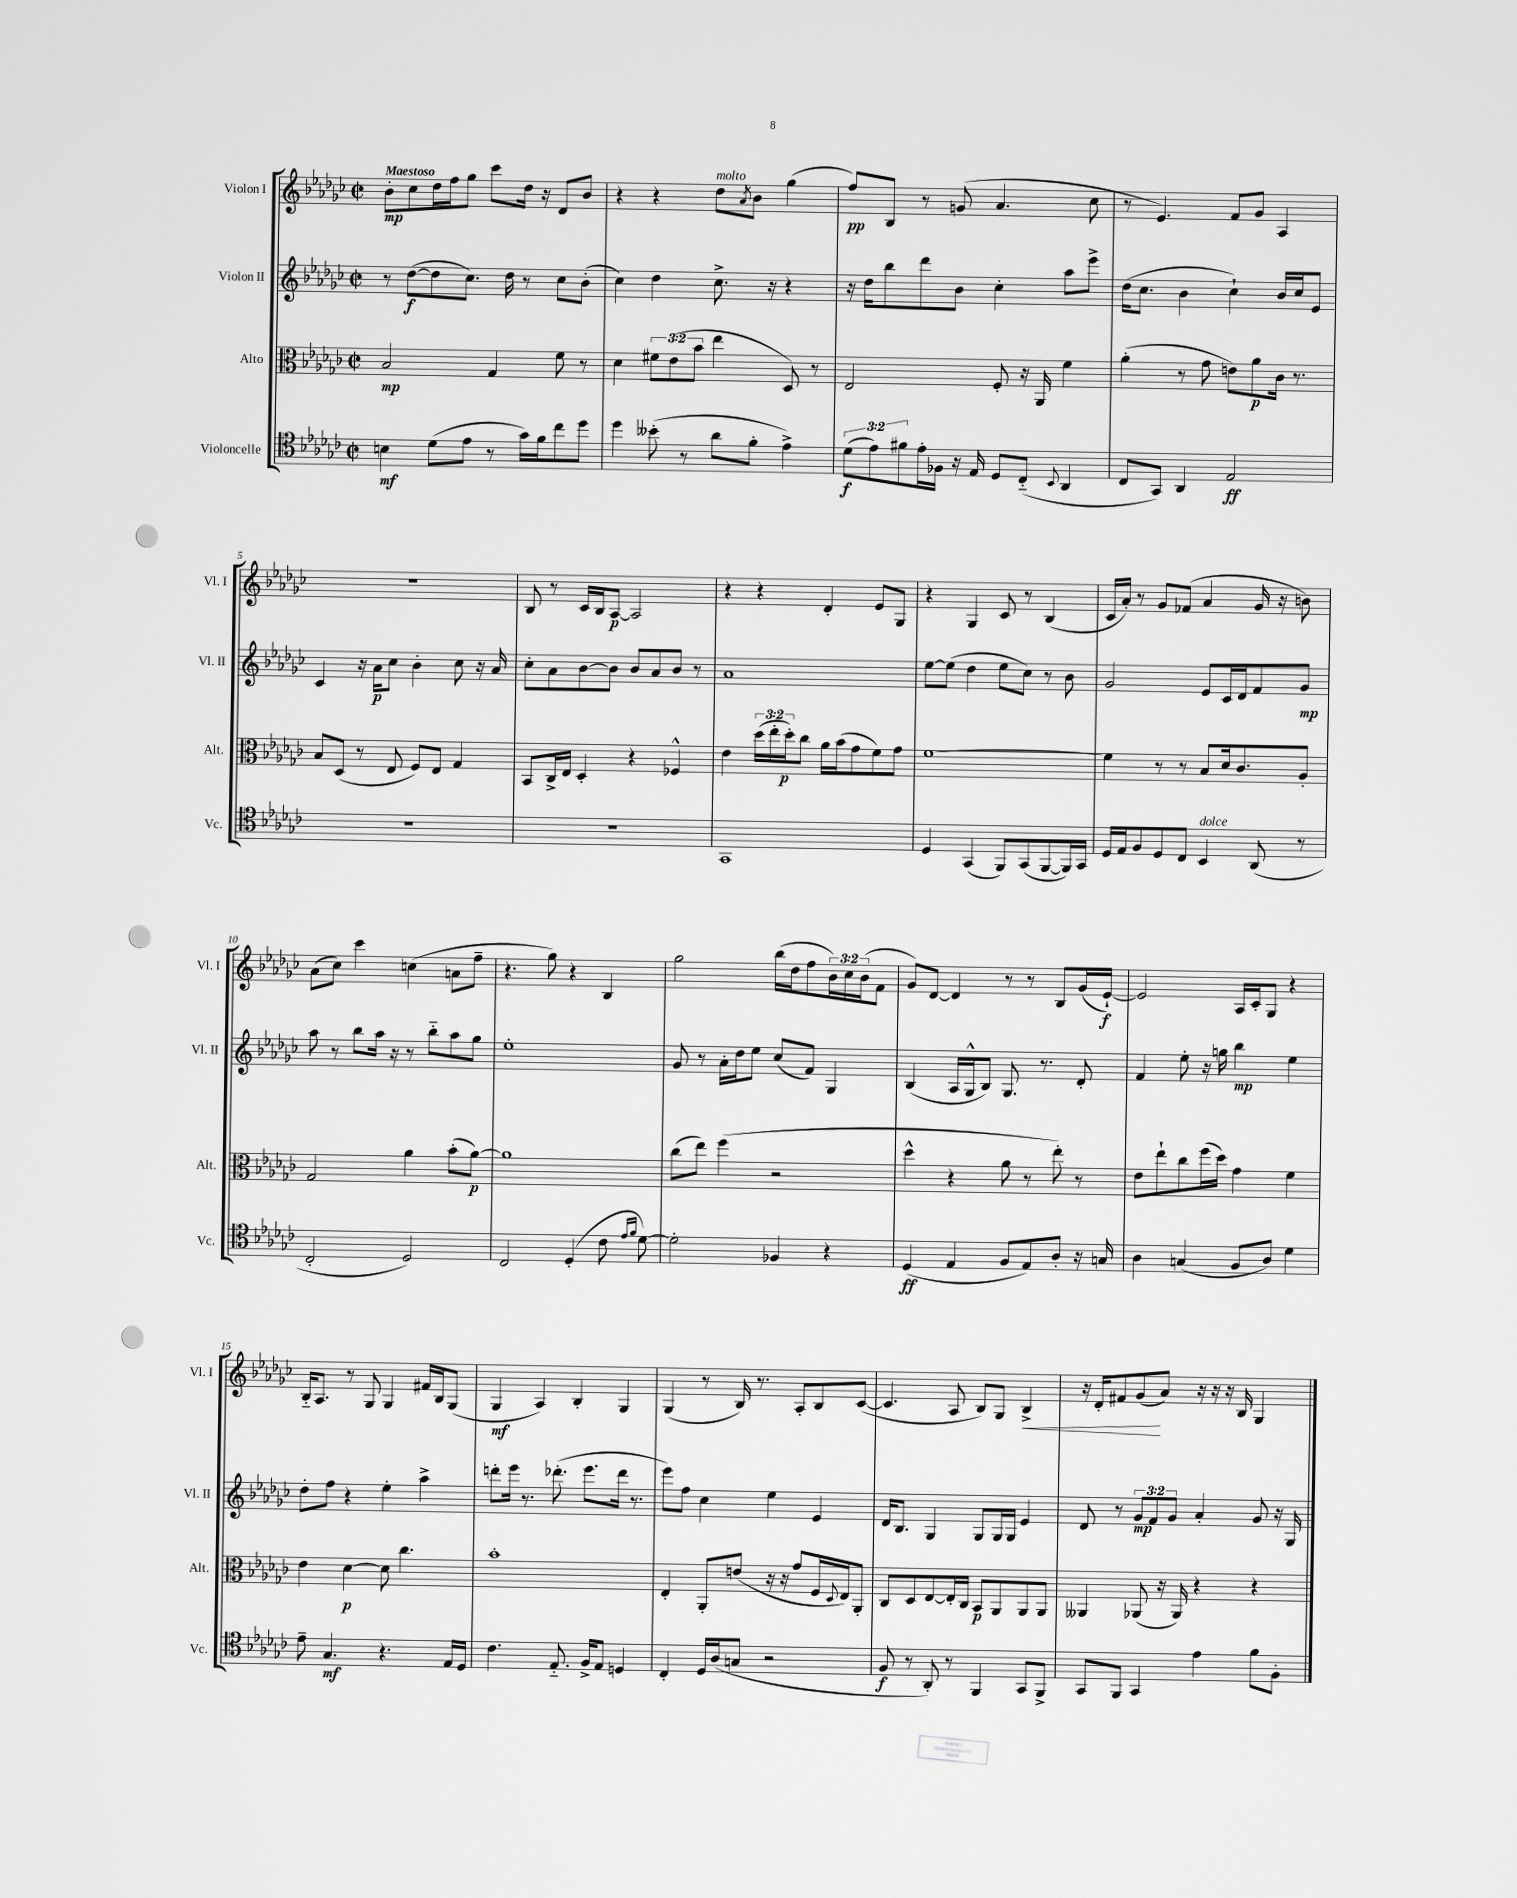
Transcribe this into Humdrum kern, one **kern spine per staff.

**kern	**dynam	**kern	**dynam	**kern	**dynam	**kern	**dynam
*part4	*part4	*part3	*part3	*part2	*part2	*part1	*part1
*staff4	*staff4	*staff3	*staff3	*staff2	*staff2	*staff1	*staff1
*I"Violoncelle	*	*I"Alto	*	*I"Violon II	*	*I"Violon I	*
*I'Vc.	*	*I'Alt.	*	*I'Vl. II	*	*I'Vl. I	*
*clefC4	*	*clefC3	*	*clefG2	*	*clefG2	*
*k[b-e-a-d-g-c-]	*	*k[b-e-a-d-g-c-]	*	*k[b-e-a-d-g-c-]	*	*k[b-e-a-d-g-c-]	*
*M2/2	*	*M2/2	*	*M2/2	*	*M2/2	*
*met(c|)	*	*met(c|)	*	*met(c|)	*	*met(c|)	*
=1	=1	=1	=1	=1	=1	=1	=1
!	!	!	!	!	!	!LO:TX:a:B:t=Maestoso	!
4Bn\	mf	2B-/	mp	8r	.	8b-'\L	mp
.	.	.	.	([8dd-\L	f	8cc-\	.
(8d-\L	.	.	.	8dd-\]	.	16dd-\L	.
.	.	.	.	.	.	16ff\J	.
8e-\J	.	.	.	8.cc-\J)	.	8gg-\J	.
8r	.	4G-/	.	.	.	8ccc-\L	.
.	.	.	.	16dd-\	.	.	.
16g-\LL)	.	.	.	8r	.	16dd-\Jk	.
16f\J	.	.	.	.	.	16r	.
8cc-\	.	8f\	.	8cc-\L	.	8d-/L	.
8dd-\J	.	8r	.	(8b-'\J	.	8b-/J	.
=2	=2	=2	=2	=2	=2	=2	=2
4dd-\	.	4d-\	.	4cc-\)	.	4r	.
(8b--X'\	.	12f#X\L	.	4dd-\	.	4r	.
.	.	(12e-\	.	.	.	.	.
8r	.	.	.	.	.	.	.
.	.	12b-\J	.	.	.	.	.
!	!	!	!	!	!	!LO:TX:a:i:t=molto	!
8a-\L	.	4ee-\	.	8.cc-^\	.	8dd-\L	.
.	.	.	.	.	.	8qa-/	.
8f'\J	.	.	.	.	.	8b-\J	.
.	.	.	.	16r	.	.	.
4e-^\)	.	8D-/)	.	4r	.	(4gg-\	.
.	.	8r	.	.	.	.	.
=3	=3	=3	=3	=3	=3	=3	=3
(12d-\L	f	2E-/	.	16r	.	8ff/L)	pp
.	.	.	.	16dd-\KL	.	.	.
12e-\)	.	.	.	.	.	.	.
.	.	.	.	8bb-\	.	8B-/J	.
12f#X\	.	.	.	.	.	.	.
16e-'\L	.	.	.	8ddd-\	.	8r	.
16F-X\JJ	.	.	.	.	.	.	.
16r	.	.	.	8b-\J	.	(8gn/	.
16E-/	.	.	.	.	.	.	.
8D-/L	.	8F'/	.	4cc-'\	.	4.a-/	.
(8C-/J	.	16r	.	.	.	.	.
.	.	16AA-/	.	.	.	.	.
8qqBB-/	.	.	.	.	.	.	.
4AA-/	.	4f\	.	8aa-\L	.	.	.
.	.	.	.	8eee-^\J	.	8cc-\	.
=4	=4	=4	=4	=4	=4	=4	=4
8C-/L	.	(4a-'\	.	(16dd-\KL	.	8r	.
.	.	.	.	8.cc-\J	.	.	.
8GG-/J)	.	.	.	.	.	4.e-/)	.
4AA-/	.	8r	.	4b-\	.	.	.
.	.	8g-\	.	.	.	.	.
2E-/	ff	8en\L)	.	4cc-`\)	.	8f/L	.
.	.	8a-\	p	.	.	8g-/J	.
.	.	16c-\Jk	.	16b-/LL	.	4A-/	.
.	.	8.r	.	16cc-/J	.	.	.
.	.	.	.	8e-/J	.	.	.
!!LO:LB:g=z
=5	=5	=5	=5	=5	=5	=5	=5
1r	.	8B-/L	.	4c-/	.	1r	.
.	.	(8D-/J	.	.	.	.	.
.	.	8r	.	16r	.	.	.
.	.	.	.	16a-\KL	p	.	.
.	.	8E-/	.	8cc-\J	.	.	.
.	.	8F/L)	.	4b-'\	.	.	.
.	.	8E-/J	.	.	.	.	.
.	.	4G-/	.	8cc-\	.	.	.
.	.	.	.	16r	.	.	.
.	.	.	.	16a-/	.	.	.
=6	=6	=6	=6	=6	=6	=6	=6
1r	.	8BB-/L	.	8cc-'\L	.	8B-/	.
.	.	16C-^/L	.	8a-\	.	8r	.
.	.	16E-/JJ	.	.	.	.	.
.	.	4D-'/	.	[8b-\	.	16c-/LL	.
.	.	.	.	.	.	16B-/J	.
.	.	.	.	8b-\J]	.	[8A-/J	p
.	.	4r	.	8b-/L	.	2A-/]	.
.	.	.	.	8a-/	.	.	.
.	.	4F-X^^/	.	8b-/J	.	.	.
.	.	.	.	8r	.	.	.
=7	=7	=7	=7	=7	=7	=7	=7
1GG-	.	4e-\	.	1a-	.	4r	.
.	.	(24dd-\LL	.	.	.	4r	.
.	.	24ee-'\	.	.	.	.	.
.	.	24dd-'\J)	p	.	.	.	.
.	.	8cc-\J	.	.	.	.	.
.	.	16a-\LL	.	.	.	4d-'/	.
.	.	(16b-\J	.	.	.	.	.
.	.	8g-\	.	.	.	.	.
.	.	8f\)	.	.	.	8e-/L	.
.	.	8g-\J	.	.	.	8G-/J	.
=8	=8	=8	=8	=8	=8	=8	=8
4D-/	.	[1f	.	[8ee-\L	.	4r	.
.	.	.	.	(8ee-\J]	.	.	.
(4GG-/	.	.	.	4dd-\	.	4G-/	.
8FF/L)	.	.	.	8ee-\L	.	8c-/	.
(8GG-/	.	.	.	8cc-\J)	.	8r	.
[8FF/	.	.	.	8r	.	(4B-/	.
16FF/L])	.	.	.	8b-\	.	.	.
16GG-/JJ	.	.	.	.	.	.	.
=9	=9	=9	=9	=9	=9	=9	=9
16D-/LL	.	4f\]	.	2g-/	.	16c-/LL	.
16E-/J	.	.	.	.	.	16a-'/JJ)	.
8F/	.	.	.	.	.	8r	.
8D-/	.	8r	.	.	.	8g-/L	.
8C-/J	.	8r	.	.	.	(8f-X/J	.
!LO:TX:a:i:t=dolce	!	!	!	!	!	!	!
4BB-/	.	8B-/L	.	8e-/L	.	4a-/	.
.	.	16d-/k	.	16c-/L	.	.	.
.	.	8.c-/	.	16d-/J	.	.	.
(8AA-/	.	.	.	8f/	.	16g-/	.
.	.	.	.	.	.	16r	.
8r	.	8A-'/J	.	8g-/J	mp	8bn\)	.
!!LO:LB:g=z
=10	=10	=10	=10	=10	=10	=10	=10
2C-'/	.	2G-/	.	8aa-\	.	(8a-\L	.
.	.	.	.	8r	.	8cc-\J)	.
.	.	.	.	8bb-\L	.	4ccc-\	.
.	.	.	.	16aa-\Jk	.	.	.
.	.	.	.	16r	.	.	.
2D-/)	.	4a-\	.	8r	.	(4ccn\	.
.	.	.	.	8bb-\L	.	.	.
.	.	(8b-'\L	.	8aa-\	.	8an\L	.
.	.	[8a-\J)	p	8gg-\J	.	8ff~\J	.
=11	=11	=11	=11	=11	=11	=11	=11
2C-/	.	1a-]	.	1ee-'	.	4.r	.
.	.	.	.	.	.	8gg-\)	.
(4D-'/	.	.	.	.	.	4r	.
8c-\	.	.	.	.	.	4B-/	.
16qqe-/LL	.	.	.	.	.	.	.
16qqf/JJ	.	.	.	.	.	.	.
[8d-\)	.	.	.	.	.	.	.
=12	=12	=12	=12	=12	=12	=12	=12
2d-'\]	.	(8cc-\L	.	8g-/	.	2gg-\	.
.	.	8ee-\J)	.	8r	.	.	.
.	.	(4ff\	.	16a-'\LL	.	.	.
.	.	.	.	16dd-\J	.	.	.
.	.	.	.	8ee-\J	.	.	.
4F-X/	.	2r	.	(8cc-/L	.	(16bb-\LL	.
.	.	.	.	.	.	16dd-\J	.
.	.	.	.	8f/J)	.	8ff\	.
4r	.	.	.	4G-/	.	24b-\L)	.
.	.	.	.	.	.	24cc-\	.
.	.	.	.	.	.	(24b-\J	.
.	.	.	.	.	.	8f\J	.
=13	=13	=13	=13	=13	=13	=13	=13
(4D-/	ff	4dd-^^\	.	(4B-/	.	8g-/L)	.
.	.	.	.	.	.	[8d-/J	.
4E-/	.	4r	.	16A-/LL	.	4d-/]	.
.	.	.	.	16G-^^/J	.	.	.
.	.	.	.	8B-/J)	.	.	.
8F/L	.	8a-\	.	8.G-/	.	8r	.
8E-/)	.	8r	.	.	.	8r	.
.	.	.	.	8.r	.	.	.
8A-'/J	.	8ee-'\)	.	.	.	8B-/L	.
16r	.	8r	.	8d-'/	.	(16g-/L	.
16Gn/	.	.	.	.	.	[16e-`/JJ)	f
=14	=14	=14	=14	=14	=14	=14	=14
4A-\	.	8e-\L	.	4f/	.	2e-/]	.
.	.	8ee-`\	.	.	.	.	.
(4Gn/	.	8cc-\	.	8ee-'\	.	.	.
.	.	(16ff\L	.	16r	.	.	.
.	.	16dd-\JJ)	.	16ggn\	.	.	.
8F/L	.	4g-\	.	4bb-\	mp	16A-/LL	.
.	.	.	.	.	.	16c-'/J	.
8A-/J)	.	.	.	.	.	8G-/J	.
4d-\	.	4f\	.	4ee-\	.	4r	.
!!LO:LB:g=z
=15	=15	=15	=15	=15	=15	=15	=15
8e-~\	.	4e-\	.	8dd-'\L	.	16B-/KL	.
.	.	.	.	.	.	8.A-/J	.
4.G-/	mf	.	.	8ff\J	.	.	.
.	.	[4d-\	p	4r	.	8r	.
.	.	.	.	.	.	8G-/	.
4.r	.	8d-\]	.	4ee-'\	.	4G-/	.
.	.	4.cc-\	.	.	.	.	.
.	.	.	.	4aa-^\	.	16f#X/LL	.
.	.	.	.	.	.	16B-/J	.
16E-/LL	.	.	.	.	.	(8G-/J	.
16D-/JJ	.	.	.	.	.	.	.
=16	=16	=16	=16	=16	=16	=16	=16
4.c-\	.	1b-'	.	8dddn'\L	.	4G-/	mf
.	.	.	.	16eee-\Jk	.	.	.
.	.	.	.	8.r	.	.	.
.	.	.	.	.	.	4A-/)	.
8.E-/	.	.	.	(8.ddd-X'\	.	.	.
.	.	.	.	.	.	4B-'/	.
16F^/KL	.	.	.	8.eee-\L	.	.	.
8E-/J	.	.	.	.	.	.	.
4Dn/	.	.	.	16ddd-\Jk	.	4G-/	.
.	.	.	.	8.r	.	.	.
=17	=17	=17	=17	=17	=17	=17	=17
4C-'/	.	4E-'/	.	8eee-\L)	.	(4G-/	.
.	.	.	.	8ff\J	.	.	.
16D-/LL	.	8AA-'/L	.	4cc-\	.	8r	.
(16A-/J	.	.	.	.	.	.	.
8Gn/J	.	(8en/J	.	.	.	16B-/)	.
.	.	.	.	.	.	8.r	.
2r	.	16r	.	4ee-\	.	.	.
.	.	16r	.	.	.	.	.
.	.	8g-/L	.	.	.	8A-'/L	.
.	.	16F/L	.	4e-/	.	8B-/	.
.	.	8qqD-/	.	.	.	.	.
.	.	16E-/J)	.	.	.	.	.
.	.	8AA-'/J	.	.	.	([8c-/J	.
=18	=18	=18	=18	=18	=18	=18	=18
8F/	f	8C-/L	.	16d-/KL	.	4.c-/]	.
.	.	.	.	8.B-/J	.	.	.
8r	.	8D-/	.	.	.	.	.
8AA-'/)	.	[8E-/	.	4G-/	.	.	.
8r	.	16E-'/L]	.	.	.	8A-/	.
.	.	16C-/JJ	.	.	.	.	.
4FF/	.	8BB-/L	p	8G-/L	.	8B-/L)	.
.	.	8AA-/	.	16G-/L	.	8G-/J	.
.	.	.	.	16G-/JJ	.	.	.
!	!	!	!	!	!	!	!LO:HP:b
8GG-/L	.	8AA-/	.	4e-/	.	4B-^/	<
8FF^/J	.	8AA-/J	.	.	.	.	.
=19	=19	=19	=19	=19	=19	=19	=19
8GG-/L	.	4AA--X/	.	8d-/	.	16r	.
.	.	.	.	.	.	16d-'/KL	.
8FF/J	.	.	.	8r	.	8f#X/	.
4GG-/	.	(8AA-X/	.	12g-/L	mp	(8g-/	.
.	.	.	.	12f/	.	.	.
.	.	16r	.	.	.	8a-/J)	[
.	.	.	.	12g-/J	.	.	.
.	.	16AA-/)	.	.	.	.	.
4e-\	.	4r	.	4a-'/	.	16r	.
.	.	.	.	.	.	16r	.
.	.	.	.	.	.	16r	.
.	.	.	.	.	.	16B-/	.
8f\L	.	4r	.	8g-/	.	4G-/	.
8F'\J	.	.	.	16r	.	.	.
.	.	.	.	16G-/	.	.	.
==	==	==	==	==	==	==	==
*-	*-	*-	*-	*-	*-	*-	*-
